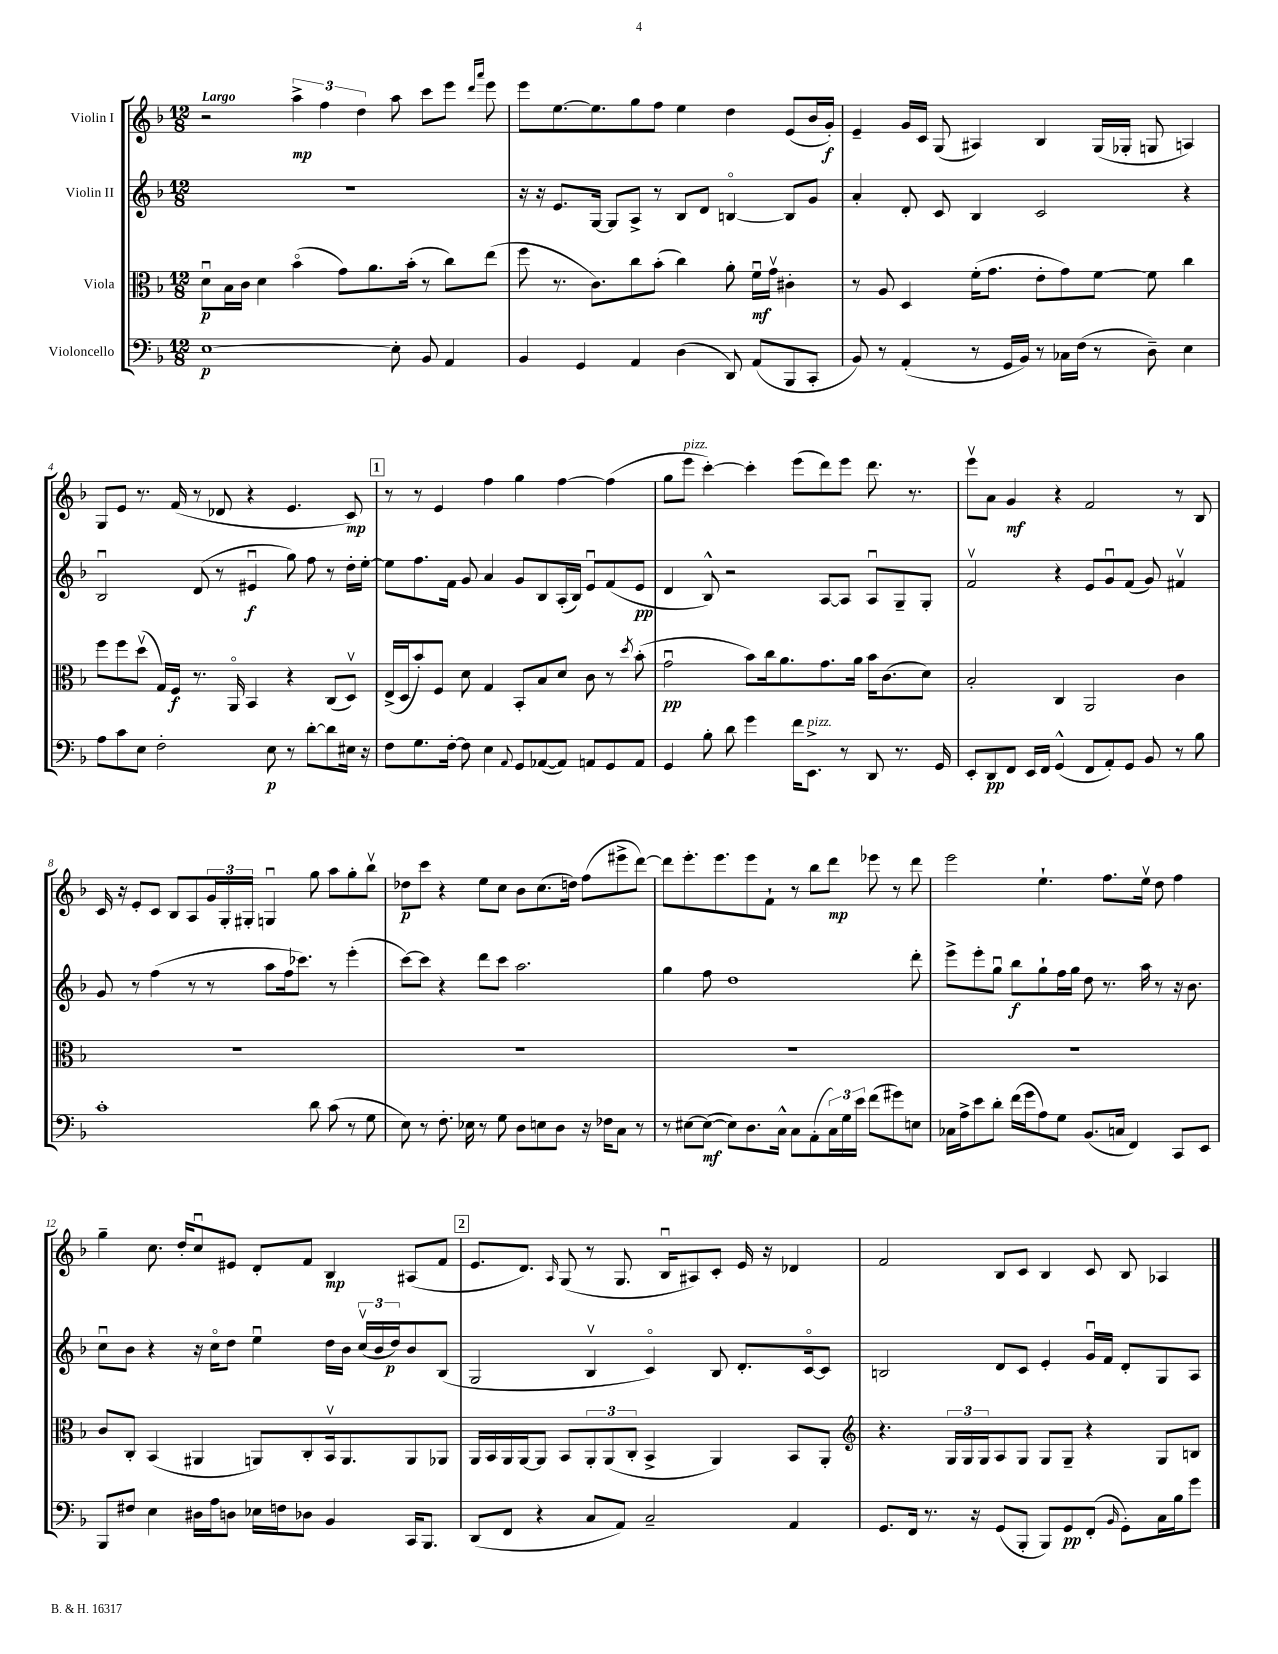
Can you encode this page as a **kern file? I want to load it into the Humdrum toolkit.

**kern	**dynam	**kern	**dynam	**kern	**dynam	**kern	**dynam
*part4	*part4	*part3	*part3	*part2	*part2	*part1	*part1
*staff4	*staff4	*staff3	*staff3	*staff2	*staff2	*staff1	*staff1
*I"Violoncello	*	*I"Viola	*	*I"Violin II	*	*I"Violin I	*
*clefF4	*	*clefC3	*	*clefG2	*	*clefG2	*
*k[b-]	*	*k[b-]	*	*k[b-]	*	*k[b-]	*
*M12/8	*	*M12/8	*	*M12/8	*	*M12/8	*
=1	=1	=1	=1	=1	=1	=1	=1
!	!	!	!	!	!	!LO:TX:a:B:t=Largo	!
[1E	p	8du\L	p	1.r	.	2r	.
.	.	16B-\L	.	.	.	.	.
.	.	16c\JJ	.	.	.	.	.
.	.	4d\	.	.	.	.	.
.	.	(4b-\	.	.	.	6aa^\	mp
.	.	.	.	.	.	6ff\	.
.	.	8g\L)	.	.	.	.	.
.	.	.	.	.	.	6dd\	.
.	.	8.a\	.	.	.	.	.
8E'\]	.	.	.	.	.	8aa\	.
.	.	(16b-'\Jk	.	.	.	.	.
8BB-/	.	8r	.	.	.	8ccc\L	.
4AA/	.	8cc\L)	.	.	.	8eee\J	.
.	.	.	.	.	.	16qqddd/LL	.
.	.	.	.	.	.	16qqaaa/JJ	.
.	.	(8ee\J	.	.	.	8eee\	.
=2	=2	=2	=2	=2	=2	=2	=2
4BB-/	.	8ff\	.	16r	.	8eee\L	.
.	.	.	.	16r	.	.	.
.	.	8.r	.	8.e/L	.	[8.ee\	.
4GG/	.	.	.	.	.	.	.
.	.	8.c\L)	.	[16G/Jk	.	8.ee\]	.
.	.	.	.	8G/L]	.	.	.
4AA/	.	8cc\	.	8A^/J	.	8gg\	.
.	.	(8b-'\J	.	8r	.	8ff\J	.
(4D\	.	4cc\)	.	8B-/L	.	4ee\	.
.	.	.	.	8d/J	.	.	.
8DD/)	.	8a'\	.	[4Bn/	.	4dd\	.
(8AA/L	.	16fu\LL	mf	.	.	.	.
.	.	16gv\JJ	.	.	.	.	.
8BBB-/	.	4c#X'\	.	8B/L]	.	(8e/L	.
8CC'/J	.	.	.	8g/J	.	16b-/L	.
.	.	.	.	.	.	16g'/JJ)	f
=3	=3	=3	=3	=3	=3	=3	=3
8BB-/)	.	8r	.	4a'/	.	4e~/	.
8r	.	8A/	.	.	.	.	.
(4AA'/	.	4D/	.	8d'/	.	16g/LL	.
.	.	.	.	.	.	16c/JJ	.
.	.	.	.	8c/	.	(8G/	.
8r	.	(16f'\KL	.	4B-/	.	4A#X/)	.
.	.	8.g\J	.	.	.	.	.
16GG/LL	.	.	.	.	.	.	.
16BB-/JJ)	.	.	.	.	.	.	.
8r	.	8e'\L	.	2c/	.	4B-/	.
16C-X\LL	.	8g\)	.	.	.	.	.
(16F\JJ	.	.	.	.	.	.	.
8r	.	[8f\J	.	.	.	(16G/LL	.
.	.	.	.	.	.	16G-X'/JJ	.
8D~\)	.	8f\]	.	.	.	8Gn/	.
4E\	.	4cc\	.	4r	.	4An/)	.
!!LO:LB:g=z
=4	=4	=4	=4	=4	=4	=4	=4
8A\L	.	8ff\L	.	2B-u/	.	8G/L	.
8c\	.	8ff\	.	.	.	8e/J	.
8E\J	.	(8ddv\J	.	.	.	8.r	.
2F'\	.	16G/LL)	.	.	.	.	.
.	.	16F/JJ	f	.	.	(16f/	.
.	.	8.r	.	(8d/	.	8r	.
.	.	.	.	8r	.	8d-X/	.
.	.	16AA/	.	.	.	.	.
.	.	4BB-/	.	4e#Xu/	f	4r	.
8E\	p	.	.	.	.	.	.
8r	.	4r	.	8gg\)	.	4.e/	.
[8d'\L	.	.	.	8ff\	.	.	.
8d\]	.	(8C/L	.	8r	.	.	.
16E#X\Jk	.	8Dv/J)	.	16dd'\LL	.	8c/)	mp
16r	.	.	.	[16ee'\JJ	.	.	.
!!LO:REH:place=s1:t=1
=5	=5	=5	=5	=5	=5	=5	=5
8F\L	.	(16E^/LL	.	8ee\L]	.	8r	.
.	.	16D/J	.	.	.	.	.
8.G\	.	8b-'/)	.	8.ff\	.	8r	.
.	.	8F/J	.	.	.	4e/	.
[16F'\Jk	.	.	.	16f\Jk	.	.	.
8F\]	.	8d\	.	8g/	.	.	.
4E\	.	4G/	.	4a/	.	4ff\	.
8qqAA/	.	.	.	.	.	.	.
8GG/L	.	8BB-'/L	.	8g/L	.	4gg\	.
([8AA-X/	.	8B-/	.	8B-/	.	.	.
8AA-/J])	.	8d/J	.	(16A'/L	.	[4ff\	.
.	.	.	.	16B-/JJ)	.	.	.
8AAn/L	.	8c\	.	8eu/L	.	.	.
8GG/	.	8r	.	(8f/	.	(4ff\]	.
.	.	8qdd/	.	.	.	.	.
8AA/J	.	(8b-'\	.	8e/J	pp	.	.
=6	=6	=6	=6	=6	=6	=6	=6
4GG/	.	2gu\	pp	4d/	.	8gg\L	.
!	!	!	!	!	!	!LO:TX:a:i:t=pizz.	!
.	.	.	.	.	.	8eee\J	.
8B-'\	.	.	.	8B-^^/)	.	[4ccc'\)	.
8d\	.	.	.	2r	.	.	.
4g\	.	8b-\L)	.	.	.	4ccc'\]	.
.	.	16cc\k	.	.	.	.	.
.	.	8.a\	.	.	.	.	.
16f\KL	.	.	.	.	.	(8eee\L	.
!LO:TX:a:i:t=pizz.	!	!	!	!	!	!	!
8.EE^\J	.	.	.	.	.	.	.
.	.	8.g\	.	[8A/L	.	8ddd\)	.
8r	.	.	.	8A/J]	.	8eee\J	.
.	.	16a\Jk	.	.	.	.	.
8DD/	.	16b-\KL	.	8Au/L	.	8.ddd\	.
.	.	(8.c\	.	.	.	.	.
8.r	.	.	.	8G~/	.	.	.
.	.	.	.	.	.	8.r	.
.	.	8d\J)	.	8G'/J	.	.	.
16GG/	.	.	.	.	.	.	.
=7	=7	=7	=7	=7	=7	=7	=7
8EE'/L	.	2B-'/	.	2fv/	.	8eeev\L	.
8DD/	pp	.	.	.	.	8a\J	.
8FF/J	.	.	.	.	.	4g/	mf
16EE/LL	.	.	.	.	.	.	.
16FF/JJ	.	.	.	.	.	.	.
(4GG^^/	.	4C/	.	4r	.	4r	.
8FF/L	.	2AA/	.	8e/L	.	2f/	.
8AA'/)	.	.	.	8gu/	.	.	.
8GG/J	.	.	.	(8f/J	.	.	.
8BB-/	.	.	.	8g/)	.	.	.
8r	.	4c\	.	4f#Xv/	.	8r	.
8B-\	.	.	.	.	.	8B-/	.
!!LO:LB:g=z
=8	=8	=8	=8	=8	=8	=8	=8
1c'	.	1.r	.	8g/	.	16c/	.
.	.	.	.	.	.	16r	.
.	.	.	.	8r	.	8e'/L	.
.	.	.	.	(4ff\	.	8c/J	.
.	.	.	.	.	.	8B-/L	.
.	.	.	.	8r	.	8A/	.
.	.	.	.	8r	.	24g/L	.
.	.	.	.	.	.	24G'/	.
.	.	.	.	.	.	24G#X'/JJ	.
.	.	.	.	8aa\L	.	4Gnu/	.
.	.	.	.	16ff\k	.	.	.
.	.	.	.	8.ccc-X\J)	.	.	.
8d\	.	.	.	.	.	8gg\	.
(8c\	.	.	.	8r	.	8aa\L	.
8r	.	.	.	(4eee'\	.	8gg'\	.
8G\	.	.	.	.	.	8bb-v\J	.
=9	=9	=9	=9	=9	=9	=9	=9
8E\)	.	1.r	.	[8ccc\L)	.	8dd-X\L	p
8r	.	.	.	8ccc\J]	.	8ccc\J	.
8.F'\	.	.	.	4r	.	4r	.
16E-X\	.	.	.	.	.	.	.
8r	.	.	.	8ddd\L	.	8ee\L	.
8G\	.	.	.	8ccc\J	.	8cc\J	.
8D\L	.	.	.	2.aa\	.	8b-\L	.
8En\	.	.	.	.	.	(8.cc\	.
8D\J	.	.	.	.	.	.	.
.	.	.	.	.	.	16ddn\Jk)	.
16r	.	.	.	.	.	(8ff\L	.
16F-X\KL	.	.	.	.	.	.	.
8C\J	.	.	.	.	.	8eee#X^\	.
8r	.	.	.	.	.	[8ddd\J)	.
=10	=10	=10	=10	=10	=10	=10	=10
8r	.	1.r	.	4gg\	.	8ddd\L]	.
[8E#X\L	.	.	.	.	.	8.eee'\	.
(8E#\J_	mf	.	.	8ff\	.	.	.
.	.	.	.	.	.	8.eee\	.
8E#\L])	.	.	.	1dd	.	.	.
8.D\	.	.	.	.	.	8eee\	.
.	.	.	.	.	.	8f`\J	.
16C^^\Jk	.	.	.	.	.	.	.
8C\L	.	.	.	.	.	8r	.
(8AA'\	.	.	.	.	.	8bb-\L	.
24C\L)	.	.	.	.	.	8ddd\J	mp
24G\	.	.	.	.	.	.	.
24e\JJ	.	.	.	.	.	.	.
(8f\L	.	.	.	.	.	8eee-X\	.
8g#X\)	.	.	.	.	.	8r	.
8En\J	.	.	.	8ddd'\	.	8ddd\	.
=11	=11	=11	=11	=11	=11	=11	=11
16C-X\LL	.	1.r	.	8eee^\L	.	2eee\	.
16A^\J	.	.	.	.	.	.	.
8e\	.	.	.	8eee'\	.	.	.
8d'\J	.	.	.	8ggu\J	.	.	.
(16f\LL	.	.	.	8bb-\L	f	.	.
16g\J	.	.	.	.	.	.	.
8A\)	.	.	.	8gg`\	.	4.ee`\	.
8G\J	.	.	.	16ff\L	.	.	.
.	.	.	.	16gg\JJ	.	.	.
(8.BB-/L	.	.	.	8dd\	.	.	.
.	.	.	.	8.r	.	8.ff\L	.
16Cn/Jk	.	.	.	.	.	.	.
4FF/)	.	.	.	.	.	.	.
.	.	.	.	16aa\	.	16eev\Jk	.
.	.	.	.	8r	.	8dd\	.
8CC/L	.	.	.	16r	.	4ff\	.
.	.	.	.	8.b-\	.	.	.
8EE/J	.	.	.	.	.	.	.
!!LO:LB:g=z
=12	=12	=12	=12	=12	=12	=12	=12
8BBB-/L	.	8c/L	.	8ccu\L	.	4gg~\	.
8F#X/J	.	8C'/J	.	8b-\J	.	.	.
4E\	.	(4BB-/	.	4r	.	8.cc\	.
.	.	.	.	.	.	16dd'/KL	.
16D#X\LL	.	4AA#X/	.	16r	.	8ccu/	.
16A\J	.	.	.	16cc\KL	.	.	.
8Dn\J	.	.	.	8dd\J	.	8e#X/J	.
16E-X\LL	.	8AAn/L)	.	4eeu\	.	8d'/L	.
16Fn\J	.	.	.	.	.	.	.
8D-X\J	.	8C'/	.	.	.	8f/J	.
4BB-/	.	16BB-v/k	.	16dd\LL	.	4B-/	mp
.	.	8.AA/	.	16b-\JJ	.	.	.
.	.	.	.	(24ccv/LL	.	.	.
.	.	.	.	24b-/	.	.	.
.	.	.	.	24dd/J)	p	.	.
16CC/KL	.	8AA/	.	8b-/	.	(8A#X/L	.
8.BBB-/J	.	.	.	.	.	.	.
.	.	8AA-X/J	.	(8B-/J	.	8f/J	.
!!LO:REH:place=s1:t=2
=13	=13	=13	=13	=13	=13	=13	=13
(8DD/L	.	16AA/LL	.	2G/	.	8.e/L	.
.	.	16BB-/	.	.	.	.	.
8FF/J	.	16AA/	.	.	.	.	.
.	.	[16AA/J	.	.	.	8.d/J)	.
4r	.	8AA/J]	.	.	.	.	.
.	.	.	.	.	.	16qqA/	.
.	.	8BB-/L	.	.	.	(8G/	.
8C/L	.	12AA'/	.	4B-v/	.	8r	.
.	.	(12AA/	.	.	.	.	.
8AA/J)	.	.	.	.	.	8.G/	.
.	.	12C'/J	.	.	.	.	.
2C~/	.	4BB-^/	.	4c/)	.	.	.
.	.	.	.	.	.	16B-u/KL	.
.	.	.	.	.	.	8A#X/)	.
.	.	4AA/)	.	8B-/	.	8c'/J	.
.	.	.	.	8.d'/L	.	16e/	.
.	.	.	.	.	.	16r	.
4AA/	.	8BB-/L	.	.	.	4d-X/	.
.	.	.	.	[16c/k	.	.	.
.	.	8AA'/J	.	8c/J]	.	.	.
=14	=14	=14	=14	=14	=14	=14	=14
*	*	*clefG2	*	*	*	*	*
8.GG/L	.	4.r	.	2Bn/	.	2f/	.
16FF/Jk	.	.	.	.	.	.	.
8.r	.	.	.	.	.	.	.
.	.	24G/LL	.	.	.	.	.
.	.	24G/	.	.	.	.	.
16r	.	.	.	.	.	.	.
.	.	24G/J	.	.	.	.	.
(8GG/L	.	8A/	.	8d/L	.	8B-/L	.
8BBB-'/J	.	8G/J	.	8c/J	.	8c/J	.
8BBB-/L)	.	8G/L	.	4e'/	.	4B-/	.
8GG/	pp	8G~/J	.	.	.	.	.
(8FF'/J	.	4r	.	16gu/LL	.	8c/	.
.	.	.	.	16f/JJ	.	.	.
16qqBB-/	.	.	.	.	.	.	.
8GG'\L)	.	.	.	8d'/L	.	8B-/	.
16C\L	.	8G/L	.	8G/	.	4A-X/	.
16B-\J	.	.	.	.	.	.	.
8g\J	.	8Bn/J	.	8A/J	.	.	.
==	==	==	==	==	==	==	==
*-	*-	*-	*-	*-	*-	*-	*-
